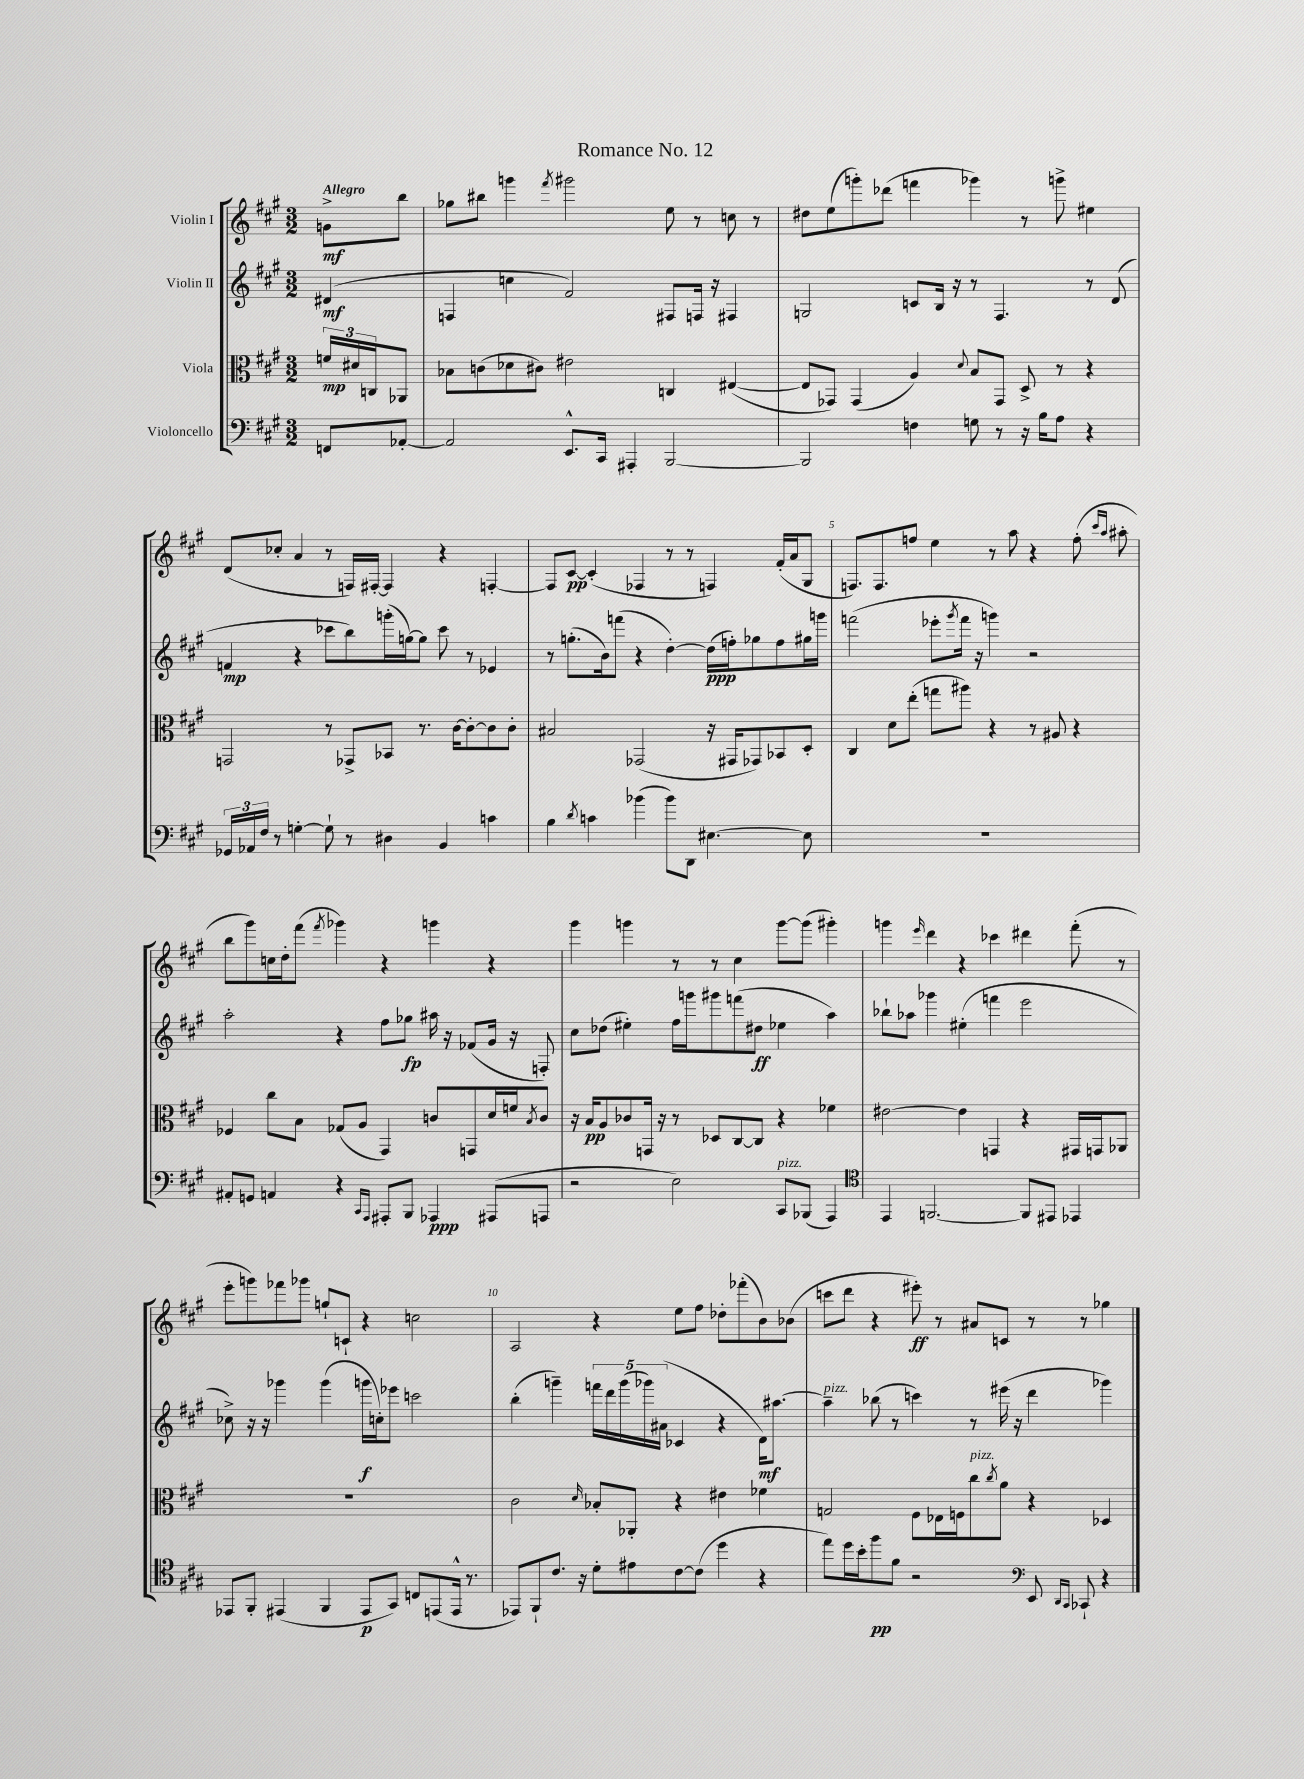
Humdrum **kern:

**kern	**kern	**kern	**kern
*staff4	*staff3	*staff2	*staff1
*clefF4	*clefC3	*clefG2	*clefG2
*k[f#c#g#]	*k[f#c#g#]	*k[f#c#g#]	*k[f#c#g#]
*M3/2	*M3/2	*M3/2	*M3/2
8FF	24f	(4d#	8g^
.	24d#	.	.
.	24C	.	.
[8AA-'	8AA-	.	8bb
=	=	=	=
2AA-]	8B-	4F	8gg-
.	(8c	.	8bb#
.	8d-	4cc	4ggg
.	8c#)	.	.
.	.	.	8qfff#
8.EE^^	2e#	2f#)	2ggg#
16CC#	.	.	.
4AAA#'	.	.	.
[2BBB	4C	8F#	8ee
.	.	16F	8r
.	.	16r	.
.	([4E#	4F#	8cc
.	.	.	8r
=	=	=	=
2BBB]	8E#]	2G	8dd#
.	8GG-)	.	(8ee
.	(4GG-	.	8ggg')
.	.	.	(8ddd-
4F	4A)	8c	4fff
.	.	16B	.
.	.	16r	.
.	8qqd	.	.
8G	8B	8r	4ggg-)
8r	8GG-	4.F#	.
16r	8D^	.	8r
16B	.	.	.
8A	8r	.	8ggg^
4r	4r	8r	4ee#
.	.	(8d	.
=	=	=	=
24GG-	2GG	4f	(8d
24AA-	.	.	.
24F#	.	.	.
8r	.	.	8cc-'
[4G'	.	4r	4a
8G`]	8r	8ccc-	8r
8r	8GG-^	8bb)	16F)
.	.	.	[16F#'
4D#	8BB-	(16ggg'	4F#]
.	.	[16gg)	.
.	8.r	8gg]	.
4BB	.	8ccc-	4r
.	[16c#	.	.
.	8c#'_	8r	.
4c	8c#]	4e-	[4F'
.	8c#'	.	.
=	=	=	=
4B	2B#	8r	8F]
.	.	(8.gg'	[8c#
8qd	.	.	.
4c	.	.	(4c#']
.	.	16b)	.
.	.	(8fff	.
(4b-	(2GG-	4r	4F-
8b-)	.	[4dd')	8r
8DD	.	.	8r
[4.E#	16r	(16dd]	4F)
.	16GG#	16ff')	.
.	8GG-)	8gg-	.
.	8BB-	8ff	(16f#'
.	.	.	16a
8E#]	8D'	16gg#	8G#
.	.	16ggg	.
=	=	=	=
1.r	4C#	(2fff	8.F)
.	.	.	8.F
.	8d	.	.
.	(8ee'	.	8ff
.	8gg	8eee-'	4ee
.	.	8qggg#	.
.	8aa#)	16fff	.
.	.	16r	.
.	4r	4ggg)	8r
.	.	.	8aa
.	8r	2r	4r
.	8A#	.	.
.	4r	.	(8ff'
.	.	.	16qqccc#
.	.	.	16qqaa
.	.	.	8aa#'
=	=	=	=
8AA#'	4F-	2aa'	8bb
8GG	.	.	8ggg#)
4AA	8cc#	.	16cc
.	.	.	16dd'
.	8B	.	(8fff#
.	.	.	8qfff#
4r	(8G-	4r	4ggg-)
.	8A	.	.
16qqCC#	.	.	.
16qqAAA	.	.	.
8AAA#'	4GG#)	8ff#	4r
8BBB	.	8gg-	.
4AAA-	8c	16aa#	4ggg
.	.	16r	.
.	8GG	(8f-	.
(8AAA#	16d	16g#	4r
.	16f	16r	.
.	8qB	.	.
8AAA	8c	8F')	.
=	=	=	=
2r	16r	8cc#	4ggg#
.	16B	.	.
.	8A	(8dd-	.
.	8c-	4ee#')	4ggg
.	16GG	.	.
.	16r	.	.
2E)	8r	16ff#	8r
.	.	16ggg	.
.	8D-	8ggg#	8r
.	[8C#	(8fff	4cc#
.	8C#]	8dd#	.
8CC#	4r	4ee-	[8ggg
(8BBB-	.	.	(8ggg]
4AAA)	4f-	4aa)	4ggg#')
=	=	=	=
*clefC4	*	*	*
4EE	[2e#	8bb-`	4ggg
.	.	8aa-	.
.	.	.	16qqeee
[2.FF	.	4ggg-	4ddd
.	4e#]	(4ee#'	4r
.	4GG	4fff	4ccc-
8FF]	4r	2eee	4ddd#
8EE#	.	.	.
4EE-	16GG#	.	(8fff#'
.	16GG	.	.
.	8AA-	.	8r
=	=	=	=
8EE-	1.r	8cc-^)	8eee'
8FF#'	.	16r	8ggg)
.	.	16r	.
(4EE#	.	4ggg-	8fff-
.	.	.	8ggg-
4FF#	.	(4ggg-	8gg`
.	.	.	8c`
8EE#	.	16ggg	4r
.	.	16cc')	.
8GG#)	.	8eee-	.
8C	.	2ccc	2cc
(8EE	.	.	.
16EE^^	.	.	.
8.r	.	.	.
=	=	=	=
8EE-)	2c#	(4bb'	2A
8FF#`	.	.	.
8.c#	.	4ggg~)	.
16r	.	.	.
.	16qqd	.	.
8d'	8B-'	20fff	4r
.	.	20ddd	.
.	.	(20ggg	.
8e#	8AA-'	.	.
.	.	20ggg-)	.
.	.	(20a#	.
[8c#	4r	4c-	8ee
(8c#]	.	.	8ff#
4dd	4e#	4r	8dd-'
.	.	.	(8fff-'
4r	4f-	16d)	8b)
.	.	[8.aa#	.
.	.	.	(8b-
=	=	=	=
8ee)	2G	4aa#~]	8ccc
16dd	.	.	8ddd
16b'	.	.	.
8ff#	.	(8bb-	4r
8f#	.	8r	.
2r	8F#	4ccc)	8eee#')
.	16E-	.	8r
.	16F	.	.
.	8cc#	8r	8a#
.	8qcc#	.	.
.	8a	(16eee#	8c
.	.	16r	.
*clefF4	*	*	*
8EE	4r	4ddd	8r
16qqDD	.	.	.
16qqCC#	.	.	.
8CC-`	.	.	8r
4r	4D-	4ggg-)	4gg-
==	==	==	==
*-	*-	*-	*-
